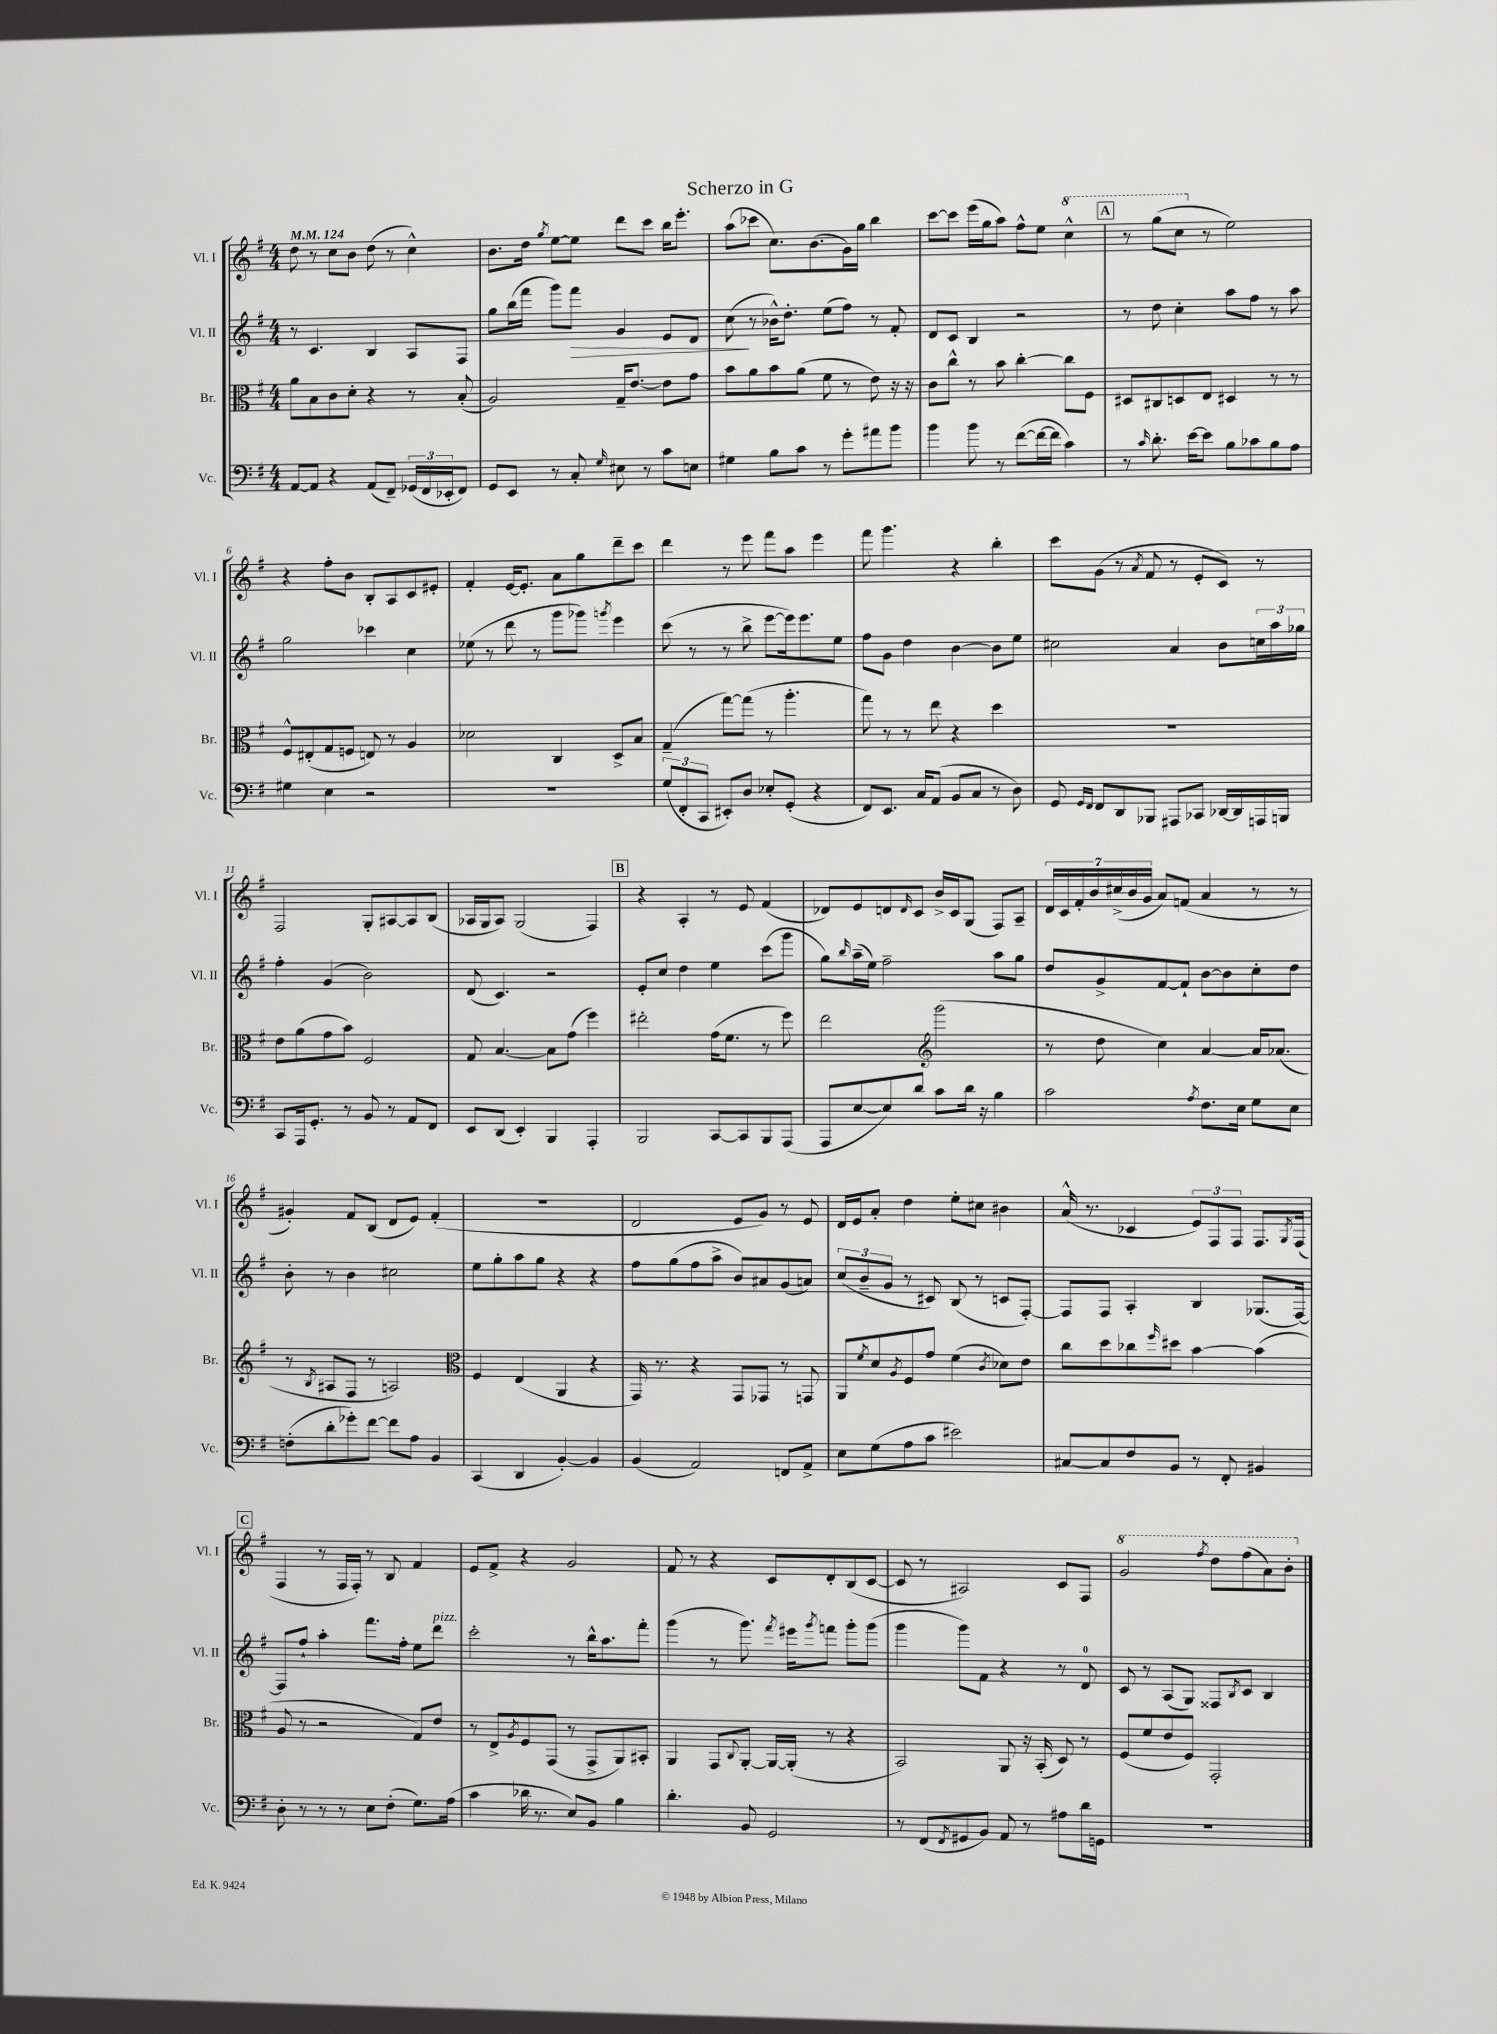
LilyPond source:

\header { title = "Scherzo in G" }
<<
\new StaffGroup <<
\new Staff = "s0" \with { instrumentName = "Vl. I" shortInstrumentName = "Vl. I" } {
    \clef treble \key g \major \numericTimeSignature \time 4/4 \tempo 4 = 124
    d''8 r8 c''8 b'8 d''8( r8 c''4-^) |
    b'8. d''16 \acciaccatura { g''8 } e''8~ e''8 d'''8 c'''8 b''16 e'''8.-. |
    a''8( ces'''8 c''8.) b'8.( g'16) g''16 b''4 |
    c'''8~ c'''8 e'''16( g''16 a''8) fis''8-^ e''8 \ottava #1 c'''4-^ |
    \mark \markup { \box "A" } r8 g'''8( c'''8 \ottava #0 r8 e''2) |
    r4 fis''8-. b'8 b8-. a8 c'8 eis'8-. |
    fis'4-. e'16~ e'8.-. a'8 g''8 d'''8-- c'''8 |
    d'''4 r8 e'''8 fis'''8 a''8 e'''4 |
    fis'''8 g'''4. r4 b''4-. |
    c'''8 g'8( r8 \acciaccatura { a'8 } fis'8 r8 e'8-. c'8) r8 |
    fis2 g8-. ais8~ ais8 b8( |
    aes16 g16 aes8) g2( fis4) |
    \mark \markup { \box "B" } r4 a4-. r8 e'8 fis'4( |
    des'8) e'8 d'8 \grace { d'16 } c'8 b'16-> c'16 g8( fis8) a8-- |
    \tuplet 7/4 { d'16 c'16 fis'16-. b'16 cis''16->( b'16 g'16 } a'8) f'8( a'4 r8 r8 |
    gis'4-.) fis'8 b8( d'8 e'8) fis'4-.( |
    R1 |
    d'2 e'8 g'8) r8 e'8 |
    d'16 e'16 a'8-. d''4 e''8-. cis''8 bis'4 |
    a'16-^( r8. ces'4 \tuplet 3/2 { e'8) fis8 fis8 } fis8. \acciaccatura { g8 } fis16( |
    \mark \markup { \box "C" } fis4 r8 fis16 fis16-.) r8 b8 fis'4 |
    e'8 fis'8-> r4 g'2 |
    fis'8 r8 r4 c'8 d'8-. b8( c'8~ |
    c'8 r8 ais2) c'8 fis8 |
    \ottava #1 g''2 \acciaccatura { fis'''8 } d'''8 fis'''8( a''8) b''8-. \ottava #0 \bar "|." |
}
\new Staff = "s1" \with { instrumentName = "Vl. II" shortInstrumentName = "Vl. II" } {
    \clef treble \key g \major \numericTimeSignature \time 4/4
    r8 c'4. b4 a8 fis8 |
    g''8 b''16( fis'''16 g'''8) fis'''8\> g'4 e'8 d'8 |
    c''8\!( r8 bes'16-^) d''8.-. e''8( fis''8) r8 fis'8-. |
    d'8 c'8 b4 r2 |
    \mark \markup { \box "A" } r8 d''8 c''4-. a''8 fis''8 r8 a''8 |
    g''2 ces'''4 c''4 |
    ees''8( r8 d'''8 r8 g'''8 ges'''8) \acciaccatura { g'''8 } e'''4 |
    c'''8( r8 r8 b''8-> e'''8~ e'''16) e'''8. e''8 |
    fis''8 g'8 d''4 b'4~ b'8 e''8 |
    cis''2 a'4 b'8 \tuplet 3/2 { c''16 a''16 ges''16 } |
    fis''4-. g'4( b'2) |
    d'8( c'4.) r2 |
    \mark \markup { \box "B" } e'8-. c''8 d''4 e''4 c'''8( g'''8 |
    g''8) \grace { b''16 } a''16--( e''16) fis''2-- a''8 g''8 |
    d''8 g'8-> fis'8~ fis'8-! b'8~ b'8 c''8-. d''8 |
    b'8-. r8 b'4 cis''2 |
    e''8 g''8-. a''8 g''8 r4 r4 |
    fis''8 g''8( fis''8 a''8-> b'8) ais'8 g'8( a'8) |
    \tuplet 3/2 { c''8( b'8-- g'8 } r8 cis'8) b8( r8 c'8 fis8~-.) |
    fis8 fis8 a4-. b4 ges8.( fis16~) |
    \mark \markup { \box "C" } fis8 fis''8-! a''4-. fis'''8. fis''16-. e''8 d'''8^\markup { \italic "pizz." } |
    c'''2-. r8 b''16-^ a''8. fis'''8-. |
    g'''4( r8 g'''8.) \acciaccatura { fis'''8 } eis'''16 \acciaccatura { g'''8 } f'''8 g'''8-. g'''8( |
    g'''4 g'''8) fis'8 r4 r8 d'8-0 |
    c'8 r8 a8( g8) fisis8 \acciaccatura { b8 } c'8 b4 \bar "|." |
}
\new Staff = "s2" \with { instrumentName = "Br." shortInstrumentName = "Br." } {
    \clef alto \key g \major \numericTimeSignature \time 4/4
    a'8 b8 c'8 d'8-. r4 r8 b8-.( |
    a2) g16-- e'8.~ e'8 g'8 |
    b'8 a'8 b'8 a'8( fis'8 r8 e'8) r16 r16 |
    c'8 c''8-^ r8 b'8 c''4~-. c''8 fis8 |
    \mark \markup { \box "A" } dis8 cis8 d8 e8 dis4 r8 r8 |
    fis8-^ eis8-.( g8 f8 e8) r8 a4 |
    des'2 c4 d8-> b8 |
    g4--( g''8~) g''8( r8 a''4.-. |
    g''8) r8 r8 e''8 r4 d''4 |
    R1 |
    e'8 a'8( g'8 b'8) fis2 |
    g8 b4.~ b8 g'8( fis''4) |
    \mark \markup { \box "B" } eis''2-. g'16( fis'8. r8 fis''8) |
    e''2 \clef treble g'''2( |
    r8 d''8 c''4) a'4~ a'16 aes'8.( |
    r8 \acciaccatura { b8 } ais8 fis8 r8 a2) |
    \clef alto fis4 e4( a,4 r4 |
    g,16) r8. r4 g,8 ges,8 r8 g,8 |
    a,8 \acciaccatura { fis'8 } d'8 \acciaccatura { a8 } fis8 g'8 fis'4( \acciaccatura { c'8 } des'8) e'8 |
    c''8 d''8 ces''8 \grace { fis''16 } dis''8 b'4~ b'4( |
    \mark \markup { \box "C" } a8 r8 r2 g8) e'8 |
    r8 e8-> \acciaccatura { a8 } fis8 g,8( r8 g,8-> a,8) bis,8-. |
    a,4 g,8 \appoggiatura { c8 } a,8~-. a,16~ a,16-.( r8 r4 |
    b,2) a,8 r16 b,16-.( d8) r8 |
    fis8( fis'8 e'8 fis8) g,2-. \bar "|." |
}
\new Staff = "s3" \with { instrumentName = "Vc." shortInstrumentName = "Vc." } {
    \clef bass \key g \major \numericTimeSignature \time 4/4
    a,8~ a,8 r4 a,8( fis,8--) \tuplet 3/2 { ges,16( fis,16 ees,16-. } fis,8) |
    g,8 e,8 r8 c8-. \grace { g16 } eis8 r8 c'8 e8 |
    gis4 b8 c'8 r8 g'8-. ais'8 b'8 |
    b'4 b'8 r8 fis'8~( fis'16~ fis'16 c'4) |
    \mark \markup { \box "A" } r8 \grace { c'16 } d'8.-. e'16~ e'8 b8 ces'8 b8 a8 |
    gis4 e4 r2 |
    R1 |
    \tuplet 3/2 { g8( fis,8-. c,8 } eis,8-.) d8 ees8-. g,8-.( r4 |
    fis,8) e,8. c16 a,8( b,8 c8 r8 d8) |
    g,8 \grace { g,16 fis,16 } fis,8 d,8 bes,,8 ais,,8 ces,8 des,16~ des,16 a,,16 b,,16 |
    c,8 a,,16 g,8.-. r8 b,8 r8 a,8 fis,8 |
    e,8 d,8( e,4-.) b,,4 a,,4-. |
    \mark \markup { \box "B" } b,,2 c,8~ c,8 b,,8 a,,8( |
    a,,8 e8~ e8) d'8 c'8 d'16 r16 b4 |
    c'2 \acciaccatura { a8 } fis8. e16 g8 e8 |
    f8-.( d'8-. ges'8-.) fis'8~ fis'8 a8 b,4 |
    c,4( d,4 b,4~-.) b,4 |
    b,4( a,2) f,8 a,8-> |
    e8 g8( a8 c'8 eis'2) |
    cis8~ cis8 fis8 b,8 r8 fis,8-. bis,4 |
    \mark \markup { \box "C" } d8-. r8 r8 r8 e8 fis8-.( g8.) a16( |
    c'4 des'16 r8. e8) b,8 b4 |
    d'4.-. b,8 g,2 |
    r8 fis,8( \acciaccatura { fis,8 } gis,8 b,8) a,8 r8 ais8 d'16 g,16 |
    R1 \bar "|." |
}
>>
>>
